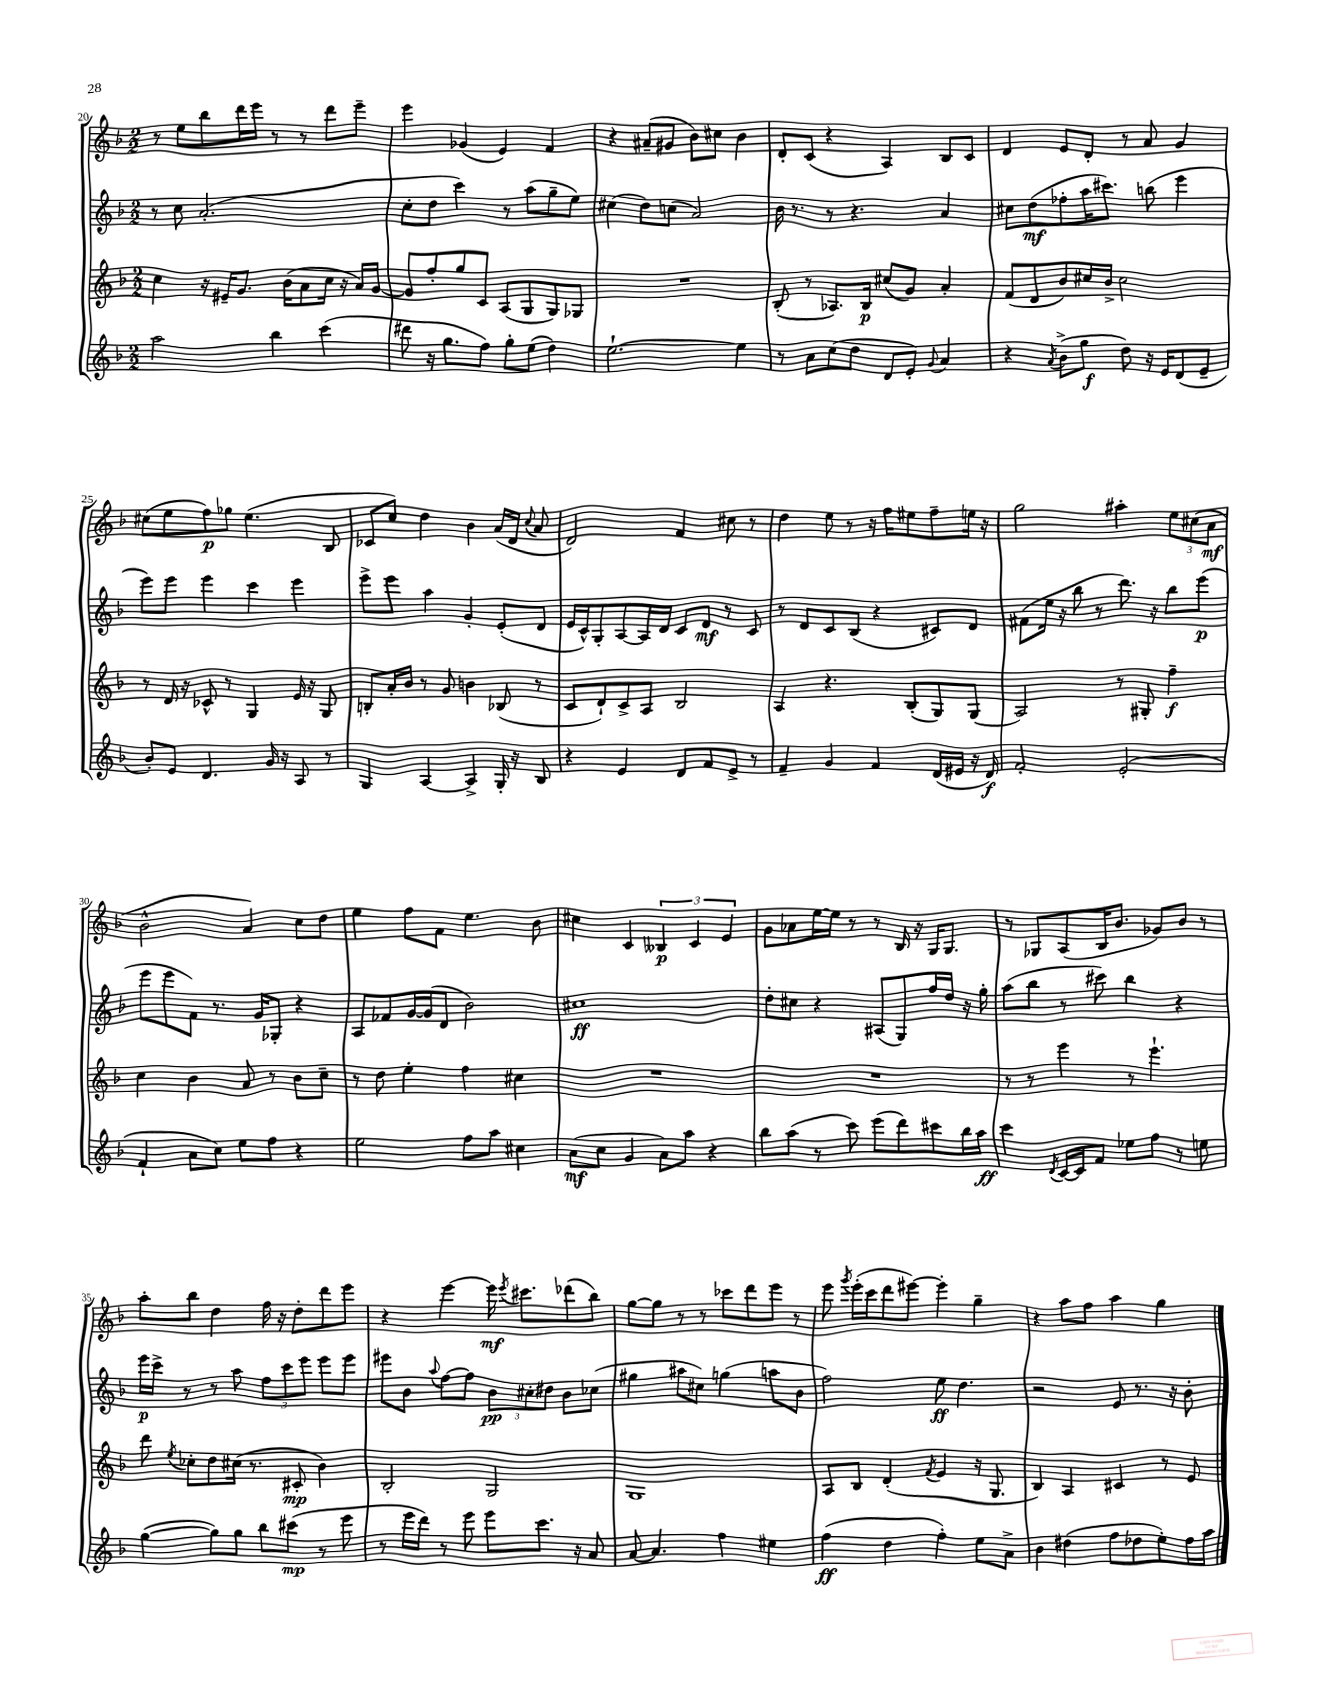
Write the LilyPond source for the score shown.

<<
\new StaffGroup <<
\new Staff = "s0" {
    \clef treble \key f \major \numericTimeSignature \time 2/2
    \autoBeamOff r8 e''8[ bes''8 d'''16 e'''16] r8 r8 d'''8[ e'''8]-- |
    e'''4 ges'4( e'4) f'4 |
    r4 ais'8[--( gis'8] bes'8[) cis''8] bes'4 |
    d'8[-. c'8]( r4 a4) bes8[ c'8] |
    d'4 e'8[ d'8]-. r8 a'8 g'4 |
    cis''8[( e''8 f''8\p) ges''8] e''4.( bes8 |
    ces'8[ c''8]) d''4 bes'4 a'16[( d'16] \appoggiatura { c''8 } a'8 |
    d'2) f'4 cis''8 r8 |
    d''4 e''8 r8 r16 f''16[ eis''8 f''8-- e''16] r16 |
    g''2 ais''4-. \tuplet 3/2 { e''8[ cis''8( a'8]\mf } |
    bes'2-^ a'4) c''8[ d''8] |
    e''4 f''8[ f'8] e''4. bes'8 |
    cis''4 c'4 \tuplet 3/2 { beses4\p c'4 e'4 } |
    g'8[ aes'8 e''16~ e''16] r8 r8 bes16 r16 g16[ g8.] |
    r8 ges8[ a8( bes16 bes'8.] ges'8[) bes'8] r8 |
    a''8[-. bes''8] d''4 f''16 r16 d''8[-. d'''8 e'''8] |
    r4 e'''4~ e'''16\mf \acciaccatura { e'''8 } cis'''8.[ des'''8( bes''8]) |
    g''8[~ g''8] r8 r8 ces'''8[ d'''8 e'''8] r8 |
    e'''8 \acciaccatura { g'''8 } e'''16[-.( c'''16 d'''8 eis'''8]~) eis'''4-. g''4-- |
    r4 a''8[ f''8] a''4 g''4 \bar "|." |
}
\new Staff = "s1" {
    \clef treble \key f \major \numericTimeSignature \time 2/2
    \autoBeamOff r8 c''8 a'2.-.( |
    c''8[-. d''8] c'''4) r8 a''8[( g''8-- e''8]) |
    cis''4( d''8[) c''8]( a'2) |
    bes'16 r8. r8 r4. a'4 |
    cis''8[ d''8\mf( fes''8-. a''16 cis'''8.]) b''8( e'''4 |
    e'''8[) e'''8] e'''4 c'''4 e'''4 |
    e'''8[-> e'''8] a''4 g'4-. e'8[-.( d'8] |
    e'16[ c'16-^) g8-. a8~ a16 d'16] c'8[ d'8]\mf r8 c'8 |
    r8 d'8[ c'8 bes8]( r4 cis'8[) d'8] |
    fis'8[( e''16] r16 bes''8 r8 d'''8.) r16 bes''8[ e'''8]\p( |
    e'''8[ e'''8 f'8]) r8. g'16[ ges8]-. r4 |
    a8[ fes'8 g'16~ g'16( d'8] bes'2) |
    cis''1\ff |
    d''8[-. cis''8] r4 ais8[( g8) f''16 d''16] r16 g''16-. |
    a''8[( bes''8] r8 cis'''8) bes''4 r4 |
    e'''16[\p c'''16]-> r8 r8 a''8 \tuplet 3/2 { f''8[ c'''8 e'''8] } e'''8[ e'''8] |
    eis'''8[ bes'8] \appoggiatura { a''8 } f''8[~ f''8] \tuplet 3/2 { bes'8[\pp cis''8-. dis''8] } bes'8[ ces''8]( |
    gis''4 ais''8[ cis''8]) g''4( a''8[ bes'8] |
    f''2) e''8\ff d''4. |
    r2 e'8 r8. r16 bes'8-. \bar "|." |
}
\new Staff = "s2" {
    \clef treble \key f \major \numericTimeSignature \time 2/2
    \autoBeamOff c''4 r16 eis'16[-- g'8.] bes'16[( a'8 c''16] r16 a'16[) g'16]~ |
    g'8[ f''8-. g''8 c'8] a8[( g8 g8) ges8] |
    R1 |
    bes8-.( r8 aes8.[) bes16]\p cis''8[( g'8]) a'4-. |
    f'8[( d'8 bes'8) cis''16 bes'16]-> cis''2 |
    r8 d'16 r16 ces'8-^ r8 g4 e'16 r16 g8 |
    b8[-. a'16-. bes'16] r8 g'8 b'4 bes8( r8 |
    c'8[ d'8-!) c'8-> a8] bes2 |
    a4 r4. bes8[-.( g8) g8]( |
    a2) r8 gis8-. f''4--\f |
    c''4 bes'4 a'8 r8 bes'8[ c''8]-- |
    r8 d''8 e''4-. f''4 cis''4 |
    R1 |
    R1 |
    r8 r8 e'''4 r8 e'''4.-! |
    d'''8 \acciaccatura { e''8 } ces''8[-. d''8 cis''16]( r8. cis'8-.\mp bes'4) |
    bes2-. g2 |
    g1 |
    a8[ bes8] d'4-.( \acciaccatura { f'8 } e'4 r16 g8. |
    bes4) a4 cis'4 r8 e'8 \bar "|." |
}
\new Staff = "s3" {
    \clef treble \key f \major \numericTimeSignature \time 2/2
    \autoBeamOff a''2 bes''4 c'''4( |
    dis'''8 r16 g''8.[ f''8]) g''8[-. e''8]( d''4) |
    e''2.~-! e''4 |
    r8 a'8[ c''8( d''8] d'8[ e'8]-.) \appoggiatura { g'8 } a'4 |
    r4 \acciaccatura { a'8 } bes'8[->( g''8]\f d''8) r16 e'16[ d'8( e'8]-- |
    bes'8[-.) e'8] d'4. g'16 r16 a8 r8 |
    g4 a4~ a4-> g16-. r16 bes8 |
    r4 e'4 d'8[ f'8 e'8]-> r8 |
    f'4-- g'4 f'4 d'16[( eis'16] r16 d'16\f) |
    f'2-. e'2-.( |
    f'4-! a'8[ c''8]) e''8[ f''8] r4 |
    e''2 f''8[ a''8] cis''4 |
    a'8[\mf( c''8] g'4 a'8[) a''8] r4 |
    bes''8[ a''8]( r8 c'''8) e'''8[( d'''8) cis'''8 bes''16 a''16]\ff |
    c'''4 \acciaccatura { d'8 } c'16[~ c'16 f'8] ees''8[ f''8] r8 e''8 |
    g''4~( g''8[) g''8] bes''8[ cis'''8]\mp( r8 e'''8 |
    r8 e'''16[ d'''16]) r8 e'''8 e'''8[ c'''8.] r16 a'8 |
    a'8~ a'4. f''4 eis''4 |
    f''4\ff( d''4 f''4-.) e''8[ a'8]-> |
    bes'4 dis''4( f''8[ des''8 e''8-.) f''16 a''16] \bar "|." |
}
>>
>>
\layout { \context { \Score currentBarNumber = #20 } }
